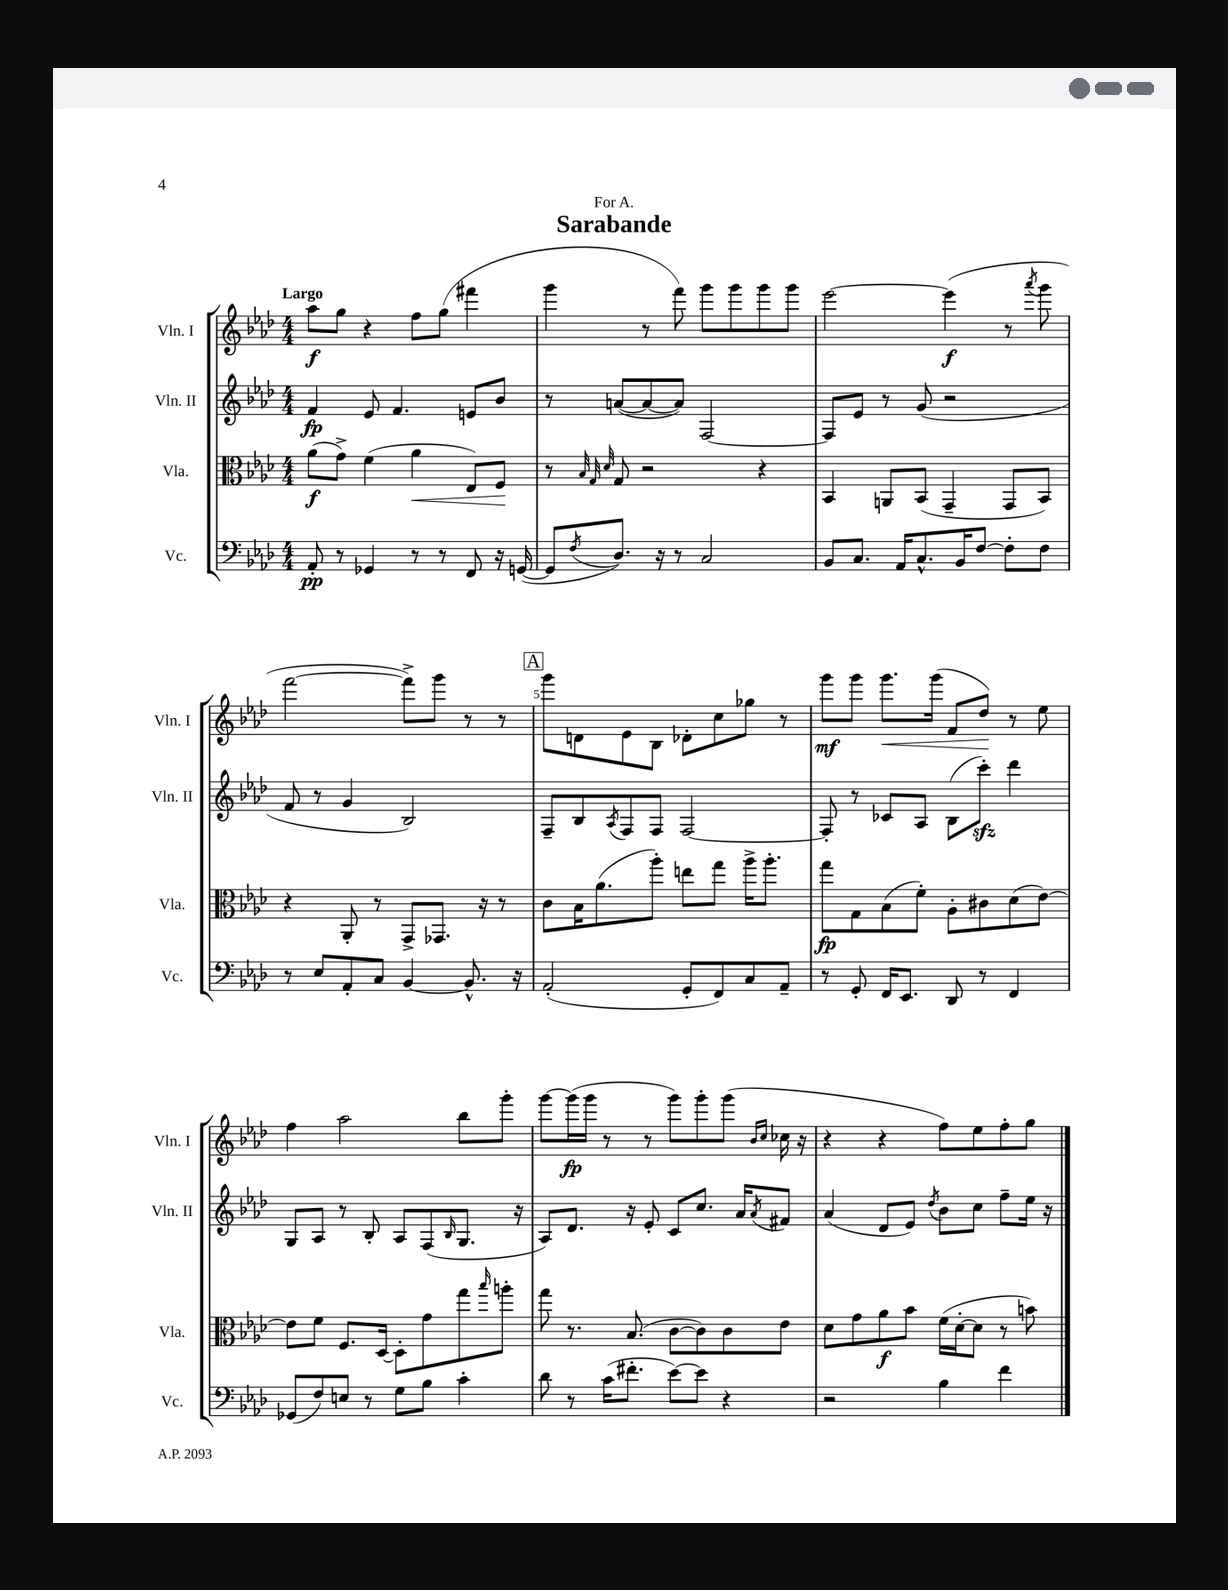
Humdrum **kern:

**kern	**kern	**kern	**kern
*staff4	*staff3	*staff2	*staff1
*clefF4	*clefC3	*clefG2	*clefG2
*k[b-e-a-d-]	*k[b-e-a-d-]	*k[b-e-a-d-]	*k[b-e-a-d-]
*M4/4	*M4/4	*M4/4	*M4/4
8AA-'	(8a-	4f	8aa-
8r	8g^)	.	8gg
4GG-	(4f	8e-	4r
.	.	4.f	.
8r	4a-	.	8ff
8r	.	.	(8gg
8FF	8E-)	8e	4fff#
16r	8F	8b-	.
([16GG	.	.	.
=	=	=	=
8GG]	8r	8r	4ggg
.	32qqB-	.	.
.	32qqG	.	.
8qF	32qqd-	.	.
8.D-)	8G	([8a	.
.	2r	8a_	8r
16r	.	.	.
8r	.	8a])	8fff)
2C	.	[2F	8ggg
.	.	.	8ggg
.	4r	.	8ggg
.	.	.	8ggg
=	=	=	=
8BB-	4BB-	8F]	[2eee-
8.C	.	8e-	.
.	8AA	8r	.
16AA-	.	.	.
8.C^^	(8BB-	(8g	.
.	4GG~	2r	(4eee-]
16BB-	.	.	.
[8F	.	.	.
8F']	8GG	.	8r
.	.	.	8qaaa-
8F	8BB-)	.	8ggg
=	=	=	=
8r	4r	8f	[2fff
8E-	.	8r	.
8AA-'	8AA-'	4g	.
8C	8r	.	.
[4BB-	8GG^	2B-)	8fff^])
.	8.GG-	.	8ggg
8.BB-^^]	.	.	8r
.	16r	.	.
.	8r	.	8r
16r	.	.	.
=	=	=	=
(2AA-'	8c	8F~	8ggg
.	16B-	8B-	8d
.	(8.a-	.	.
.	.	8qA-	.
.	.	8F	8e-
.	8aa-')	8F	8B-
8GG'	8ee	[2F	8d-'
8FF)	8gg	.	8cc
8C	16aa-^	.	8gg-
.	8.aa-'	.	.
8AA-~	.	.	8r
=	=	=	=
8r	8gg	8F']	8ggg
8GG'	8G	8r	8ggg
16FF	(8B-	8c-	8.ggg
8.EE-	.	.	.
.	8f')	8A-	.
.	.	.	(16ggg
8DD-	8A-'	(8B-	8f
8r	8c#	8ccc')	8dd-)
4FF	(8d-	4ddd-	8r
.	[8e-)	.	8ee-
=	=	=	=
(8GG-	8e-]	8G	4ff
8F)	8f	8A-	.
8E	8.F	8r	2aa-
8r	.	8B-'	.
.	[16D-	.	.
8G	8D-']	8A-	.
8B-	8g	(8F	.
.	.	16qqB-	.
4c'	8gg	8.G	8bb-
.	16qqbb-	.	.
.	8aa'	.	8ggg'
.	.	16r	.
=	=	=	=
8d-	8gg	8A-)	[8ggg
8r	8.r	8.d-	(16ggg]
.	.	.	16ggg
(16c	.	.	8r
8.f#'	(8.B-	16r	.
.	.	8e-'	8r
[8e-)	[8c	8c	8ggg)
8e-]	8c])	8.cc	8ggg'
4r	8c	.	(8ggg
.	.	16a-	.
.	.	.	16qqb-
.	.	8qa-	16qqcc
.	8e-	8f#	16cc-
.	.	.	16r
=	=	=	=
2r	8d-	(4a-	4r
.	8g	.	.
.	8a-	8d-	4r
.	8b-	8e-)	.
.	.	8qdd-	.
4B-	(16f	8b-	8ff)
.	[16d-'	.	.
.	8d-]	8cc	8ee-
4f	8r	8ff~	8ff'
.	8b)	16ee-	8gg
.	.	16r	.
==	==	==	==
*-	*-	*-	*-
